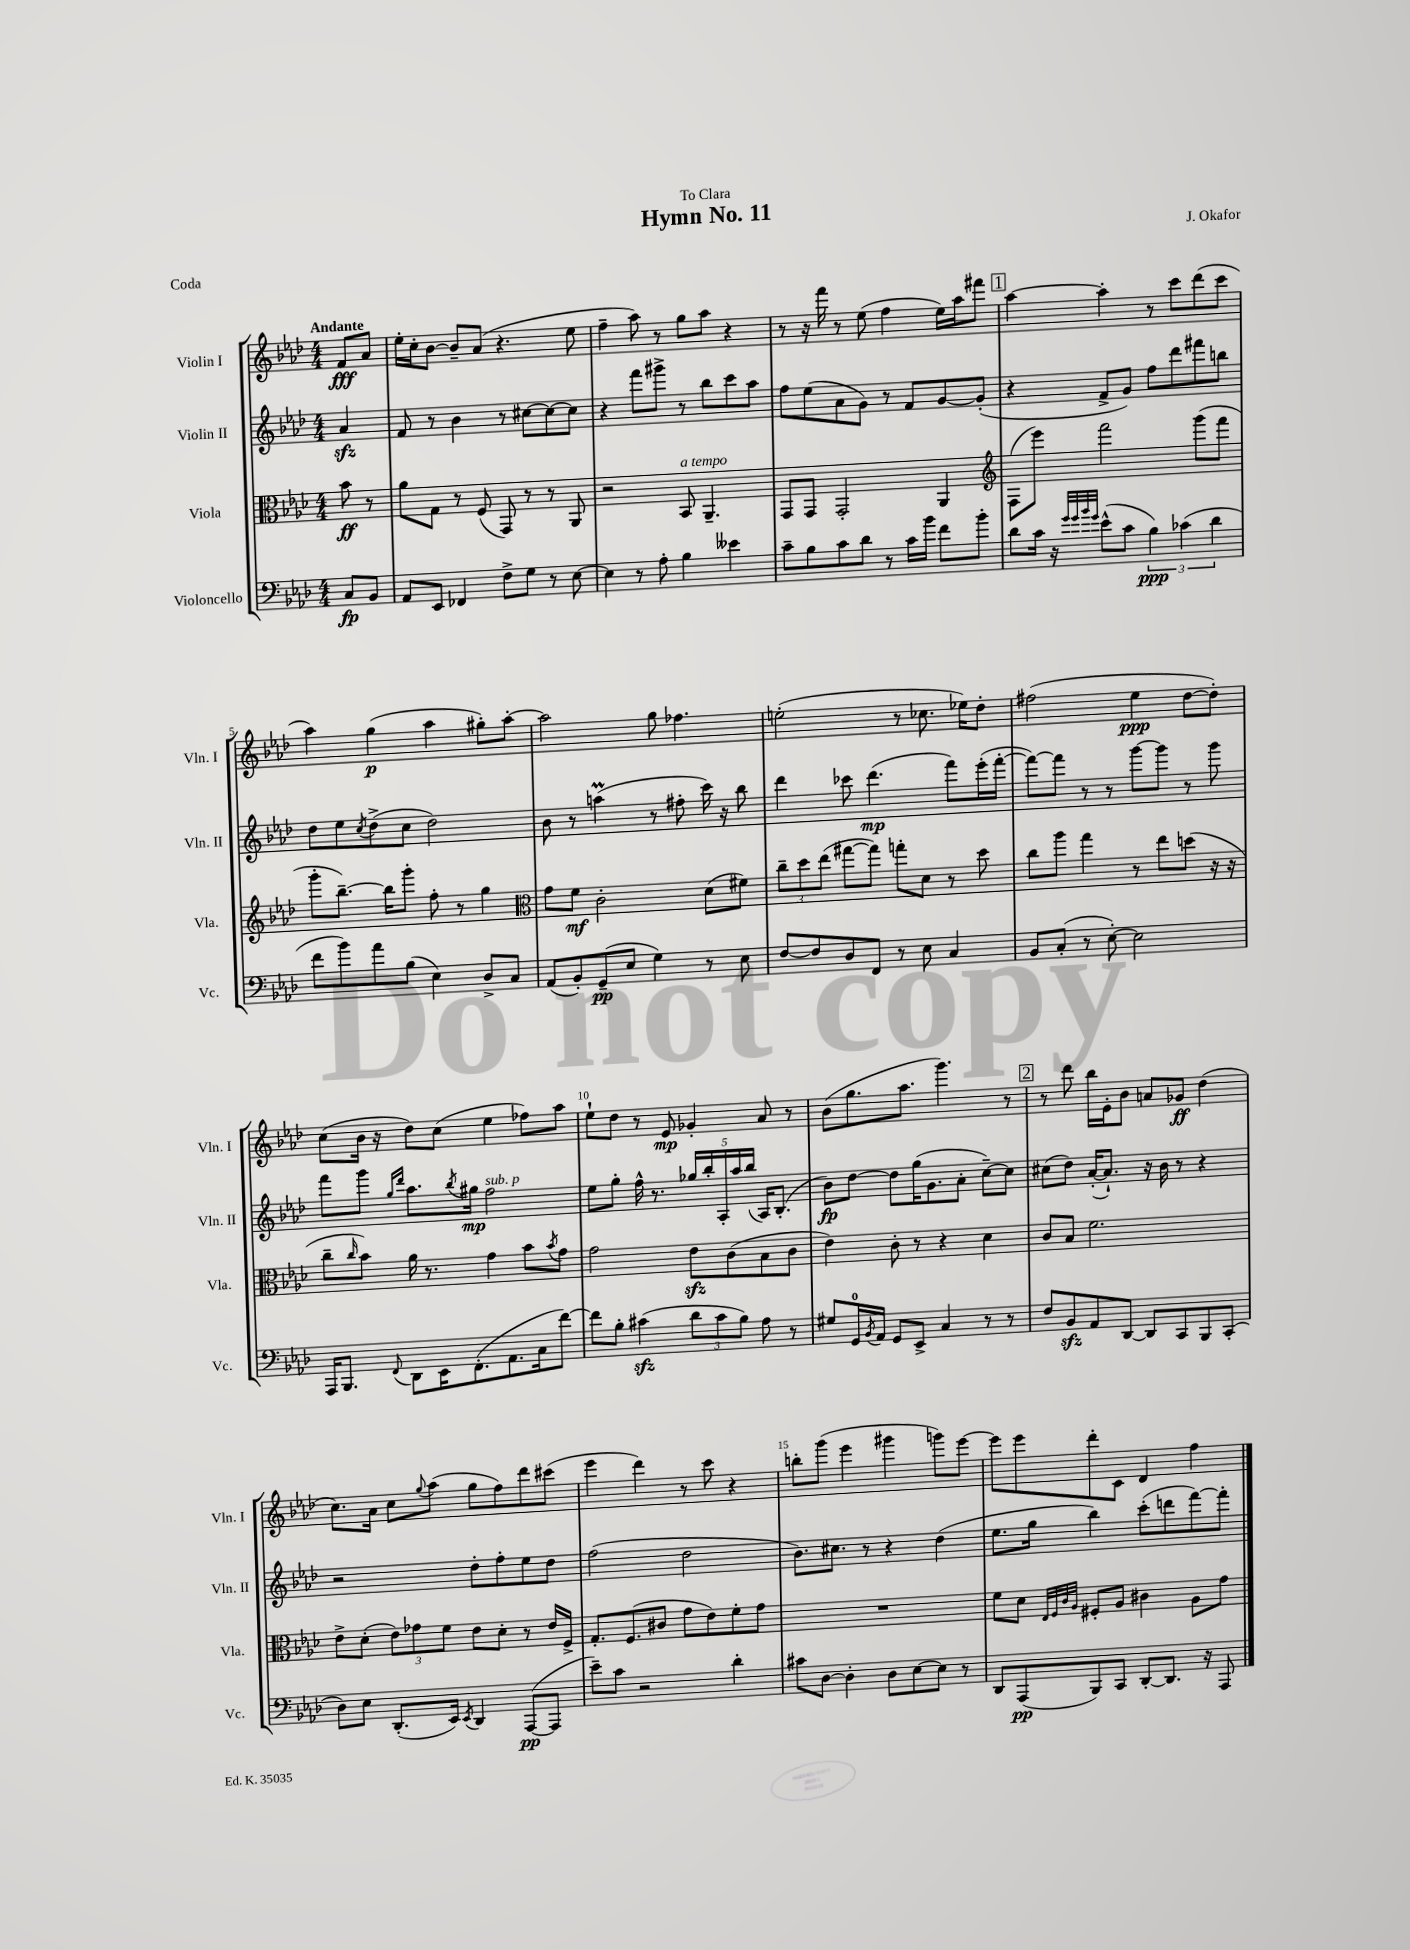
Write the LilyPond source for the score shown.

\header { title = "Hymn No. 11" composer = "J. Okafor" dedication = "To Clara" piece = "Coda" }
<<
\new StaffGroup <<
\new Staff = "s0" \with { instrumentName = "Violin I" shortInstrumentName = "Vln. I" } {
    \clef treble \key aes \major \numericTimeSignature \time 4/4 \partial 4 \tempo "Andante"
    f'8\fff aes'8 |
    ees''16-. c''16-. bes'8~ bes'8-- aes'8( r4. ees''8 |
    f''4-- aes''8) r8 g''8 aes''8 r4 |
    r8 r16 f'''16 r8 ees''8( f''4 ees''16) aes''16 fis'''8 |
    \mark \markup { \box "1" } aes''4~ aes''4-. r8 c'''8 des'''8( c'''8 |
    aes''4) g''4\p( aes''4 gis''8-.) aes''8~-. |
    aes''2 g''8 fes''4. |
    e''2-.( r8 ces''8. ees''16) des''8-. |
    fis''2( ees''4\ppp des''8~ des''8-.) |
    c''8( bes'16 r16 des''8) c''8( ees''4 fes''8) aes''8 |
    ees''8-! des''8 r8 ees'8\mp ges'4-. aes'8 r8 |
    bes'8( g''8. aes''8. g'''4.) r8 |
    \mark \markup { \box "2" } r8 des'''8 bes''16 ees'16-. bes'8 a'8 ges'8\ff des''4( |
    c''8.) aes'16 c''8 \appoggiatura { g''8 } aes''8( g''8 f''8) des'''8 cis'''8( |
    ees'''4 des'''4) r8 c'''8 r4 |
    b''8-. g'''8( ees'''4 gis'''4 g'''8) ees'''8~ |
    ees'''8 ees'''8 des'''8-. c'8 des'4 f''4 \bar "|." |
}
\new Staff = "s1" \with { instrumentName = "Violin II" shortInstrumentName = "Vln. II" } {
    \clef treble \key aes \major \numericTimeSignature \time 4/4 \partial 4
    aes'4\sfz |
    f'8 r8 bes'4 r8 cis''8~ cis''8~ cis''8 |
    r4 f'''8 gis'''8-> r8 bes''8 c'''8 aes''8 |
    f''8 ees''8( aes'8 g'8) r8 f'8 g'8~ g'8-.( |
    \mark \markup { \box "1" } r4 f'8-> g'8) f''8 des'''8 fis'''8 b''8 |
    des''8 ees''8 \acciaccatura { c''8 } des''8->( c''8 des''2) |
    bes'8 r8 a''4\prall( r8 fis''8-. c'''16) r16 bes''8 |
    des'''4 ces'''8 des'''4.\mp( f'''8) ees'''16-.( f'''16~-. |
    f'''8~) f'''8 r8 r8 g'''8~ g'''8 r8 g'''8 |
    f'''8 g'''8 \grace { g''16 des'''16 } aes''8. \acciaccatura { bes''8 } gis''16\mp f''2^\markup { \italic "sub. p" } |
    ees''8 g''8-. f''16-^ r8. \tuplet 5/4 { ges''16 bes''16-. aes16-. aes''16 bes''16( } aes16) bes8.-.( |
    bes'8\fp) des''8~ des''8 g''16( g'8. aes'8-. c''8~--) c''8 |
    \mark \markup { \box "2" } cis''8( des''8) aes'16~-.( aes'8.-!) r16 bes'16 r8 r4 |
    r2 des''8-. f''8-. ees''8 des''8 |
    f''2( des''2 |
    bes'8.) cis''8. r8 r4 des''4( |
    ees''8. g''16 bes''4) c'''8-.( d'''8 f'''8~) f'''8-. \bar "|." |
}
\new Staff = "s2" \with { instrumentName = "Viola" shortInstrumentName = "Vla." } {
    \clef alto \key aes \major \numericTimeSignature \time 4/4 \partial 4
    bes'8\ff r8 |
    aes'8 g8 r8 f8( g,8) r8 r8 aes,8 |
    r2 bes,8^\markup { \italic "a tempo" } aes,4.-- |
    g,8 g,8 g,2-. aes,4 |
    \mark \markup { \box "1" } \clef treble f8( ees'''8) f'''2 g'''8( f'''8 |
    g'''8-. bes''8.~--) bes''16 g'''8-. f''8-. r8 g''4 |
    \clef alto g'8 f'8\mf c'2-. des'8( fis'8) |
    \tuplet 3/2 { c''8-- des''8 ees''8( } gis''8~ gis''8) g''8-. des'8 r8 des''8 |
    c''8 aes''8 g''4 r8 ees''8 d''8( r16 r16 |
    c''8-- \grace { c''16 } bes'8) aes'16 r8. g'4 bes'8 \acciaccatura { bes'8 } g'8 |
    g'2 ees'8\sfz c'8( bes8 c'8 |
    ees'4) c'8-. r8 r4 des'4 |
    \mark \markup { \box "2" } c'8 bes8 f'2. |
    ees'8-> des'8-.( \tuplet 3/2 { ees'8) ges'8 f'8 } ees'8 des'8-. r8 ees'16 f16-> |
    g8.-. f8.( cis'8 g'8 ees'8) f'8-. g'8 |
    R1 |
    f'8 des'8 \grace { ees32 f32 c'32 aes32 } fis8-. aes8 cis'4 aes8 g'8 \bar "|." |
}
\new Staff = "s3" \with { instrumentName = "Violoncello" shortInstrumentName = "Vc." } {
    \clef bass \key aes \major \numericTimeSignature \time 4/4 \partial 4
    c8\fp bes,8 |
    aes,8 ees,8 fes,4 f8-> g8 r8 ees8~ |
    ees4 r8 aes8-. bes4 eeses'4 |
    c'8-- bes8 c'8 des'8 r8 c'16 bes'16 f'8 bes'8-. |
    \mark \markup { \box "1" } des'8 c'16 r16 \grace { g'32 g'32 bes'32 g'32 } ees'8-^( c'8 \tuplet 3/2 { bes4\ppp) ces'4( des'4 } |
    f'8 bes'8) aes'8 bes8( ees4) des8-> c8 |
    aes,8( bes,8-.) g,8--\pp( ees8 g4) r8 ees8 |
    f8~ f8 des8 f,8 r8 ees8 c4 |
    bes,8 c8-.( r8 ees8~-.) ees2 |
    aes,,16 bes,,8. \appoggiatura { f,8 } des,8 ees,16 f,8.-.( aes,8. c16 f'8~) |
    f'8 bes8-. cis'4\sfz( \tuplet 3/2 { des'8 cis'8 bes8) } aes8 r8 |
    gis8 g,16-0 \acciaccatura { bes,8 } aes,16 g,8 ees,8-> c4 r8 r8 |
    \mark \markup { \box "2" } f8 bes,8\sfz aes,8 des,8~ des,8 c,8 bes,,8 c,8-.( |
    des8) ees8 des,8.-.( ees,16) \acciaccatura { ees,8 } des,4 aes,,8~\pp( aes,,8 |
    ees'8--) c'8 r2 des'4-. |
    cis'8 des8~ des4-. des8 ees8~ ees8 r8 |
    des,8 aes,,8\pp( bes,,8) c,8 des,8~-. des,8. r16 aes,,8 \bar "|." |
}
>>
>>
\layout { \context { \Score \override BarNumber.break-visibility = ##(#f #t #t) barNumberVisibility = #(every-nth-bar-number-visible 5) } }
